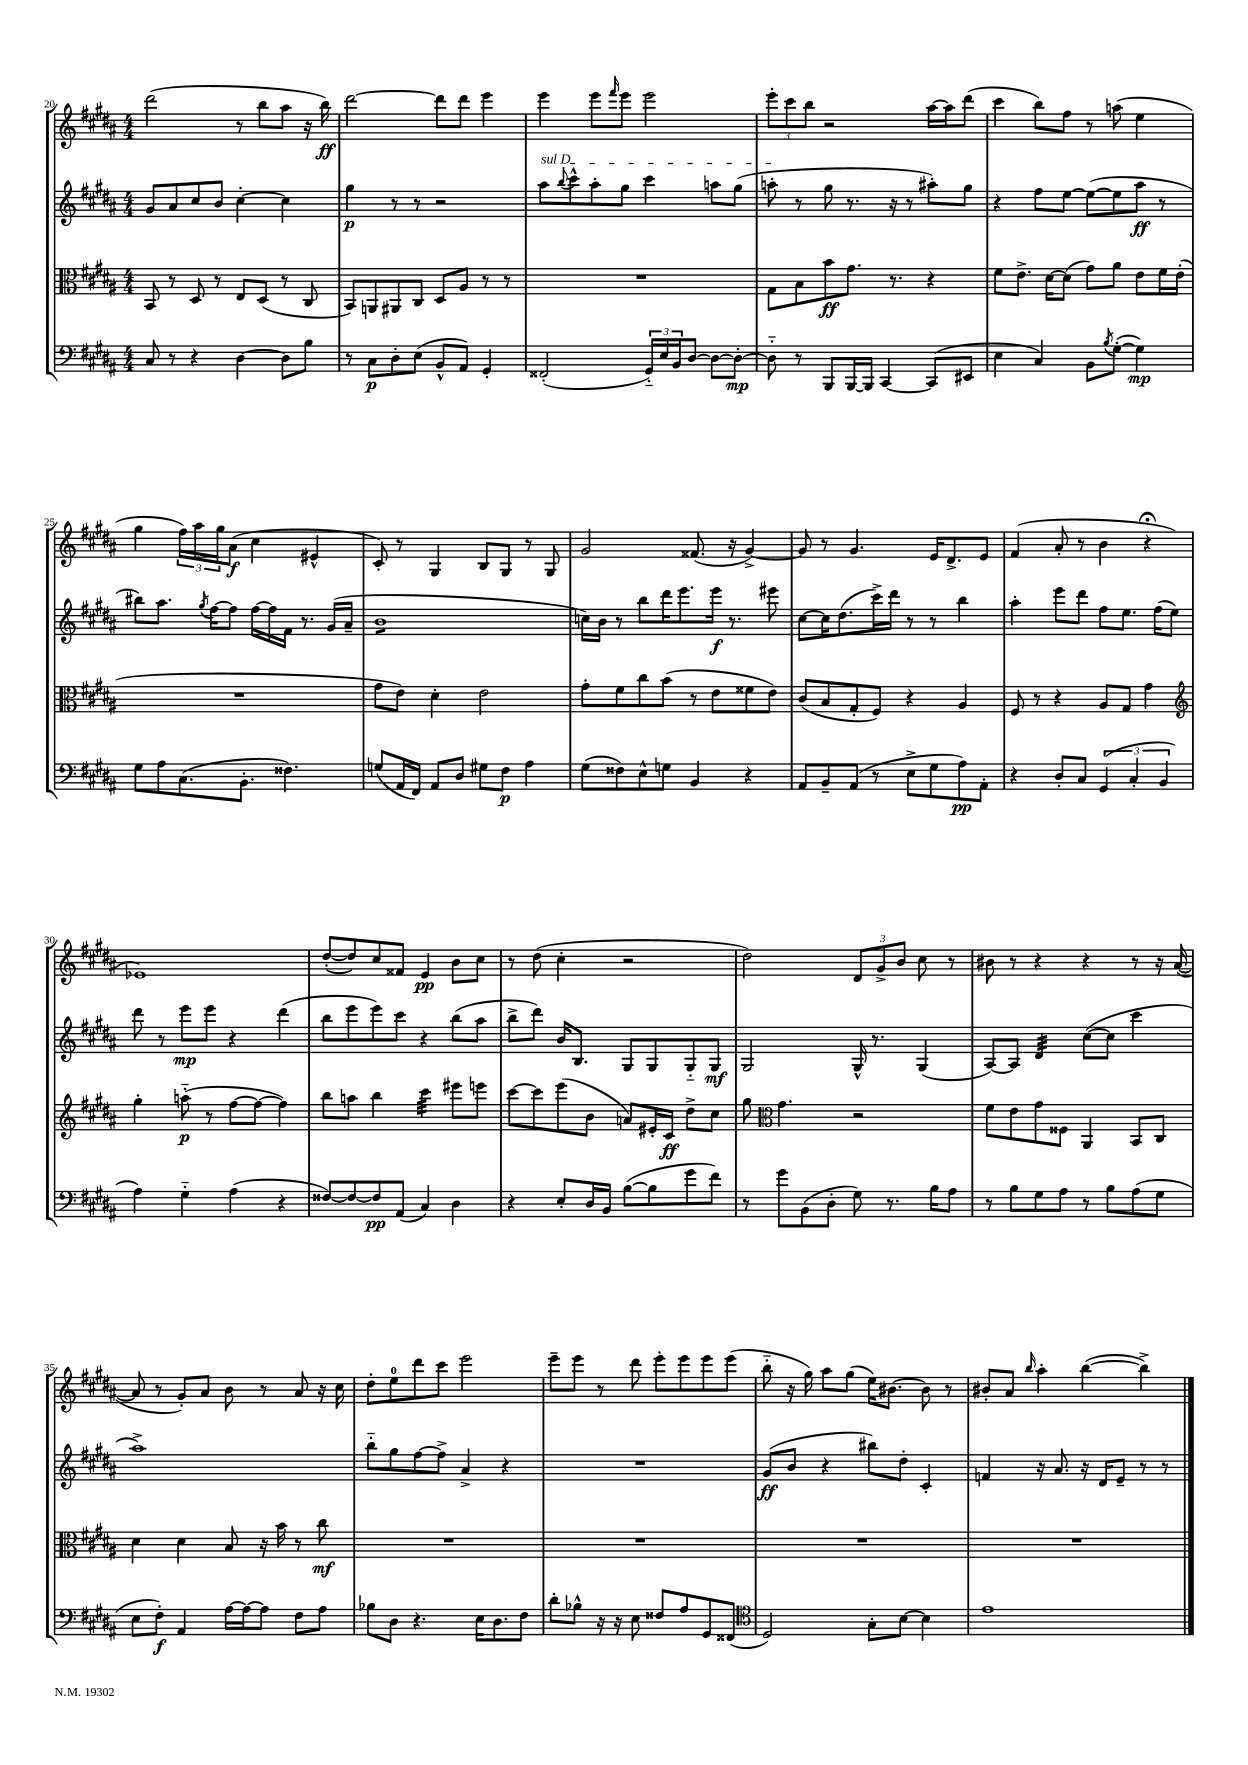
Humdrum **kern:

**kern	**dynam	**kern	**dynam	**kern	**dynam	**kern	**dynam
*part4	*part4	*part3	*part3	*part2	*part2	*part1	*part1
*staff4	*staff4	*staff3	*staff3	*staff2	*staff2	*staff1	*staff1
*clefF4	*	*clefC3	*	*clefG2	*	*clefG2	*
*k[f#c#g#d#a#]	*	*k[f#c#g#d#a#]	*	*k[f#c#g#d#a#]	*	*k[f#c#g#d#a#]	*
*M4/4	*	*M4/4	*	*M4/4	*	*M4/4	*
=20	=20	=20	=20	=20	=20	=20	=20
8C#/	.	8BB/	.	8g#/L	.	(2ddd#\	.
8r	.	8r	.	8a#/	.	.	.
4r	.	8D#/	.	8cc#/	.	.	.
.	.	8r	.	8b/J	.	.	.
[4D#\	.	8E/L	.	[4cc#'\	.	8r	.
.	.	(8D#/J	.	.	.	8bb\L	.
8D#\L]	.	8r	.	4cc#\]	.	8aa#\J	.
8B\J	.	8C#/	.	.	.	16r	.
.	.	.	.	.	.	16bb\)	ff
=21	=21	=21	=21	=21	=21	=21	=21
8r	.	8BB/L)	.	4gg#\	p	[2ddd#\	.
8C#\L	p	8AAn/	.	.	.	.	.
8D#'\	.	8AA#X/	.	8r	.	.	.
(8E\J	.	8C#/J	.	8r	.	.	.
8BB^^/L	.	8D#/L	.	2r	.	8ddd#\L]	.
8AA#/J)	.	8A#/J	.	.	.	8ddd#\J	.
4GG#'/	.	8r	.	.	.	4eee\	.
.	.	8r	.	.	.	.	.
=22	=22	=22	=22	=22	=22	=22	=22
!	!	!	!	!LO:TX:a:i:t=sul D	!	!	!
(2FF##X'/	.	1r	.	8aa#\L	.	4eee\	.
.	.	.	.	8qqbb/	.	.	.
.	.	.	.	8ccc#^^\	.	.	.
.	.	.	.	8aa#'\	.	8eee\L	.
.	.	.	.	.	.	16qqfff#/	.
.	.	.	.	8gg#\J	.	8eee\J	.
24GG#/LL)	.	.	.	4ccc#\	.	2eee\	.
24E/	.	.	.	.	.	.	.
24BB/J	.	.	.	.	.	.	.
[8D#/J	.	.	.	.	.	.	.
8D#\L_	.	.	.	8aan\L	.	.	.
8D#'\J_	mp	.	.	(8gg#\J	.	.	.
=23	=23	=23	=23	=23	=23	=23	=23
8D#\]	.	8G#\L	.	8aan'\	.	12eee'\L	.
.	.	.	.	.	.	12ccc#\	.
8r	.	8B\	.	8r	.	.	.
.	.	.	.	.	.	12bb\J	.
8BBB/L	.	8b\	ff	8gg#\	.	2r	.
[16BBB/L	.	8.g#\J	.	8.r	.	.	.
16BBB/JJ]	.	.	.	.	.	.	.
[4CC#/	.	.	.	.	.	.	.
.	.	8.r	.	16r	.	.	.
.	.	.	.	8r	.	.	.
(8CC#/L]	.	4r	.	8aa#X'\L)	.	[16aa#\LL	.
.	.	.	.	.	.	16aa#\J]	.
8EE#X/J	.	.	.	8gg#\J	.	(8ddd#\J	.
=24	=24	=24	=24	=24	=24	=24	=24
4E\	.	8f#\L	.	4r	.	4ccc#\	.
.	.	8.e^\J	.	.	.	.	.
4C#/)	.	.	.	8ff#\L	.	8bb\L)	.
.	.	[16d#\KL	.	.	.	.	.
.	.	(8d#\J]	.	[8ee\J	.	8ff#\J	.
8BB\L	.	8g#\L)	.	(8ee\L_	.	8r	.
8qB/	.	.	.	.	.	.	.
([8G#'\J	.	8a#\J	.	8ee\]	.	(8aan\	.
4G#\])	mp	8e\L	.	8aa#\J	ff	4ee\	.
.	.	16f#\L	.	8r	.	.	.
.	.	(16e'\JJ	.	.	.	.	.
!!LO:LB:g=z
=25	=25	=25	=25	=25	=25	=25	=25
8G#\L	.	1r	.	8bb#X\L)	.	4gg#\	.
8A#\	.	.	.	8.aa#\J	.	.	.
(8.C#\	.	.	.	.	.	24ff#\LL)	.
.	.	.	.	.	.	24aa#\	.
.	.	.	.	8qgg#/	.	.	.
.	.	.	.	[16ff#\KL	.	.	.
.	.	.	.	.	.	24gg#\J	.
.	.	.	.	8ff#\J]	.	(8a#\J	f
8.BB'\J	.	.	.	.	.	.	.
.	.	.	.	[16ff#\LL	.	4cc#\	.
.	.	.	.	16ff#\]	.	.	.
4.F##X\)	.	.	.	16f#\JJ	.	.	.
.	.	.	.	8.r	.	.	.
.	.	.	.	.	.	4e#X^^/	.
.	.	.	.	(16g#/LL	.	.	.
.	.	.	.	16a#~/JJ	.	.	.
=26	=26	=26	=26	=26	=26	=26	=26
*	*	*	*	*tremolo	*	*	*
(8Gn/L	.	8g#\L	.	8bL	.	8c#'/)	.
16AA#/L	.	8e\J)	.	8b	.	8r	.
16FF#/JJ)	.	.	.	.	.	.	.
8AA#/L	.	4d#'\	.	8b	.	4G#/	.
8D#/J	.	.	.	8b	.	.	.
8G#X\L	.	2e\	.	8b	.	8B/L	.
8F#\J	p	.	.	8b	.	8G#/J	.
4A#\	.	.	.	8b	.	8r	.
.	.	.	.	8bJ	.	8G#/	.
*	*	*	*	*Xtremolo	*	*	*
=27	=27	=27	=27	=27	=27	=27	=27
(8G#\L	.	8g#'\L	.	16ccn\LL)	.	2g#/	.
.	.	.	.	16b\JJ	.	.	.
8F##X\)	.	8f#\	.	8r	.	.	.
8E^^\	.	8cc#\	.	8bb\L	.	.	.
8Gn\J	.	(8b\J	.	16ddd#\K	.	.	.
.	.	.	.	8.eee\	.	.	.
4BB/	.	8r	.	.	.	(8.f##X/	.
.	.	8e\L	.	16eee\Jk	f	.	.
.	.	.	.	8.r	.	16r	.
4r	.	8f##X\	.	.	.	[4g#^/)	.
.	.	8e\J)	.	8eee#X\	.	.	.
=28	=28	=28	=28	=28	=28	=28	=28
8AA#/L	.	(8c#/L	.	[8cc#\L	.	8g#/]	.
8BB~/	.	8B/	.	16cc#\K]	.	8r	.
.	.	.	.	(8.dd#\	.	.	.
(8AA#/J	.	8G#'/	.	.	.	4.g#/	.
8r	.	8F#/J)	.	16ccc#^\L)	.	.	.
.	.	.	.	16ddd#\JJ	.	.	.
8E^\L	.	4r	.	8r	.	.	.
8G#\	.	.	.	8r	.	16e/KL	.
.	.	.	.	.	.	8.d#^/	.
8A#\)	pp	4A#/	.	4bb\	.	.	.
8AA#'\J	.	.	.	.	.	8e/J	.
=29	=29	=29	=29	=29	=29	=29	=29
4r	.	8F#/	.	4aa#'\	.	(4f#/	.
.	.	8r	.	.	.	.	.
8D#'/L	.	4r	.	8eee\L	.	8a#'/	.
8C#/J	.	.	.	8ddd#\J	.	8r	.
(6GG#/	.	8A#/L	.	8ff#\L	.	4b\	.
.	.	8G#/J	.	8.ee\J	.	.	.
6C#'/	.	.	.	.	.	.	.
.	.	4g#\	.	.	.	4r;<	.
.	.	.	.	(16ff#\KL	.	.	.
6BB/	.	.	.	.	.	.	.
.	.	.	.	8ee\J)	.	.	.
!!LO:LB:g=z
=30	=30	=30	=30	=30	=30	=30	=30
*	*	*clefG2	*	*	*	*	*
4A#\)	.	4gg#'\	.	8ddd#\	.	1e-X)	.
.	.	.	.	8r	.	.	.
4G#\	.	(8aan\	p	8eee\L	mp	.	.
.	.	8r	.	8eee\J	.	.	.
(4A#\	.	[8ff#\L	.	4r	.	.	.
.	.	8ff#\J_	.	.	.	.	.
4r	.	4ff#\])	.	(4ddd#\	.	.	.
=31	=31	=31	=31	=31	=31	=31	=31
[8F##X/L)	.	8bb\L	.	8bb\L	.	([8dd#'/L	.
8F##/_	.	8aan\J	.	8eee\	.	8dd#/])	.
8F##/]	pp	4bb\	.	8eee\)	.	8cc#/	.
(8AA#/J	.	.	.	8ccc#\J	.	8f##X/J	.
*	*	*tremolo	*	*	*	*	*
4C#/)	.	32ccc#\LLL	.	4r	.	4e/	pp
.	.	32ccc#\	.	.	.	.	.
.	.	32ccc#\	.	.	.	.	.
.	.	32ccc#\	.	.	.	.	.
.	.	32ccc#\	.	.	.	.	.
.	.	32ccc#\	.	.	.	.	.
.	.	32ccc#\	.	.	.	.	.
.	.	32ccc#\JJJ	.	.	.	.	.
*	*	*Xtremolo	*	*	*	*	*
4D#\	.	8eee#X\L	.	(8bb\L	.	8b\L	.
.	.	8eeen\J	.	8aa#\J	.	8cc#\J	.
=32	=32	=32	=32	=32	=32	=32	=32
4r	.	[8ccc#\L	.	8bb^\L	.	8r	.
.	.	8ccc#\]	.	8ddd#\J)	.	(8dd#\	.
8E'/L	.	(8eee\	.	16b/KL	.	4cc#'\	.
.	.	.	.	8.B/J	.	.	.
16D#/L	.	8b\J	.	.	.	.	.
16BB/JJ	.	.	.	.	.	.	.
([8B\L	.	8an/L)	.	8G#/L	.	2r	.
8B\]	.	16e#X'/L	.	8G#/	.	.	.
.	.	16c#/JJ	ff	.	.	.	.
8g#\	.	8dd#^\L	.	8G#/	.	.	.
8f#\J)	.	8cc#\J	.	8G#/J	mf	.	.
=33	=33	=33	=33	=33	=33	=33	=33
8r	.	8gg#\	.	2G#/	.	2dd#\)	.
*	*	*clefC3	*	*	*	*	*
8g#\L	.	4.g#\	.	.	.	.	.
(8BB\	.	.	.	.	.	.	.
8D#'\J	.	.	.	.	.	.	.
8G#\)	.	2r	.	16G#^^/	.	12d#/L	.
.	.	.	.	8.r	.	.	.
.	.	.	.	.	.	12g#^/	.
8.r	.	.	.	.	.	.	.
.	.	.	.	.	.	12b/J	.
.	.	.	.	(4G#/	.	8cc#\	.
16B\KL	.	.	.	.	.	.	.
8A#\J	.	.	.	.	.	8r	.
=34	=34	=34	=34	=34	=34	=34	=34
8r	.	8f#\L	.	[8A#/L)	.	8b#X\	.
8B\L	.	8e\	.	8A#/J]	.	8r	.
*	*	*	*	*tremolo	*	*	*
8G#\	.	8g#\	.	32d#/LLL	.	4r	.
.	.	.	.	32d#/	.	.	.
.	.	.	.	32d#/	.	.	.
.	.	.	.	32d#/	.	.	.
8A#\J	.	8F##X\J	.	32d#/	.	.	.
.	.	.	.	32d#/	.	.	.
.	.	.	.	32d#/	.	.	.
.	.	.	.	32d#/JJJ	.	.	.
*	*	*	*	*Xtremolo	*	*	*
8r	.	4AA#/	.	([8cc#\L	.	4r	.
8B\L	.	.	.	8cc#\J]	.	.	.
(8A#\	.	8BB/L	.	4ccc#\	.	8r	.
8G#\J	.	8C#/J	.	.	.	16r	.
.	.	.	.	.	.	([16a#/	.
!!LO:LB:g=z
=35	=35	=35	=35	=35	=35	=35	=35
8E\L	.	4d#\	.	1aa#^)	.	8a#/]	.
8F#'\J)	f	.	.	.	.	8r	.
4AA#/	.	4d#\	.	.	.	8g#'/L)	.
.	.	.	.	.	.	8a#/J	.
[16A#\LL	.	8B/	.	.	.	8b\	.
16A#\J_	.	.	.	.	.	.	.
8A#\J]	.	16r	.	.	.	8r	.
.	.	16b\	.	.	.	.	.
8F#\L	.	8r	.	.	.	8a#/	.
8A#\J	.	8cc#\	mf	.	.	16r	.
.	.	.	.	.	.	16cc#\	.
=36	=36	=36	=36	=36	=36	=36	=36
8B-X\L	.	1r	.	8bb\L	.	8dd#'\L	.
8D#\J	.	.	.	8gg#\	.	8ee\	.
4.r	.	.	.	[8ff#\	.	8ddd#\	.
.	.	.	.	8ff#^\J]	.	8ccc#\J	.
.	.	.	.	4a#^/	.	2eee\	.
16E\KL	.	.	.	.	.	.	.
8.D#\	.	.	.	.	.	.	.
.	.	.	.	4r	.	.	.
8F#\J	.	.	.	.	.	.	.
=37	=37	=37	=37	=37	=37	=37	=37
8d#'\L	.	1r	.	1r	.	8eee~\L	.
8B-X^^\J	.	.	.	.	.	8eee\J	.
16r	.	.	.	.	.	8r	.
16r	.	.	.	.	.	.	.
8E\	.	.	.	.	.	8ddd#\	.
8F##X/L	.	.	.	.	.	8eee'\L	.
8A#/	.	.	.	.	.	8eee\	.
8GG#/	.	.	.	.	.	8eee\	.
(8FF##X/J	.	.	.	.	.	(8eee\J	.
=38	=38	=38	=38	=38	=38	=38	=38
*clefC4	*	*	*	*	*	*	*
2D#/)	.	1r	.	(8g#/L	ff	8bb\	.
.	.	.	.	8b/J	.	16r	.
.	.	.	.	.	.	16gg#\)	.
.	.	.	.	4r	.	8aa#\L	.
.	.	.	.	.	.	(8gg#\J	.
8G#'\L	.	.	.	8bb#X\L)	.	16ee\KL)	.
.	.	.	.	.	.	[8.b#X\J	.
[8B\J	.	.	.	8dd#'\J	.	.	.
4B\]	.	.	.	4c#'/	.	8b#\]	.
.	.	.	.	.	.	8r	.
=39	=39	=39	=39	=39	=39	=39	=39
1e	.	1r	.	4fn/	.	8b#X'/L	.
.	.	.	.	.	.	8a#/J	.
.	.	.	.	.	.	16qqbb/	.
.	.	.	.	16r	.	4aa#'\	.
.	.	.	.	8.a#/	.	.	.
.	.	.	.	16r	.	([4bb\	.
.	.	.	.	16d#/KL	.	.	.
.	.	.	.	8e~/J	.	.	.
.	.	.	.	8r	.	4bb^\])	.
.	.	.	.	8r	.	.	.
==	==	==	==	==	==	==	==
*-	*-	*-	*-	*-	*-	*-	*-
